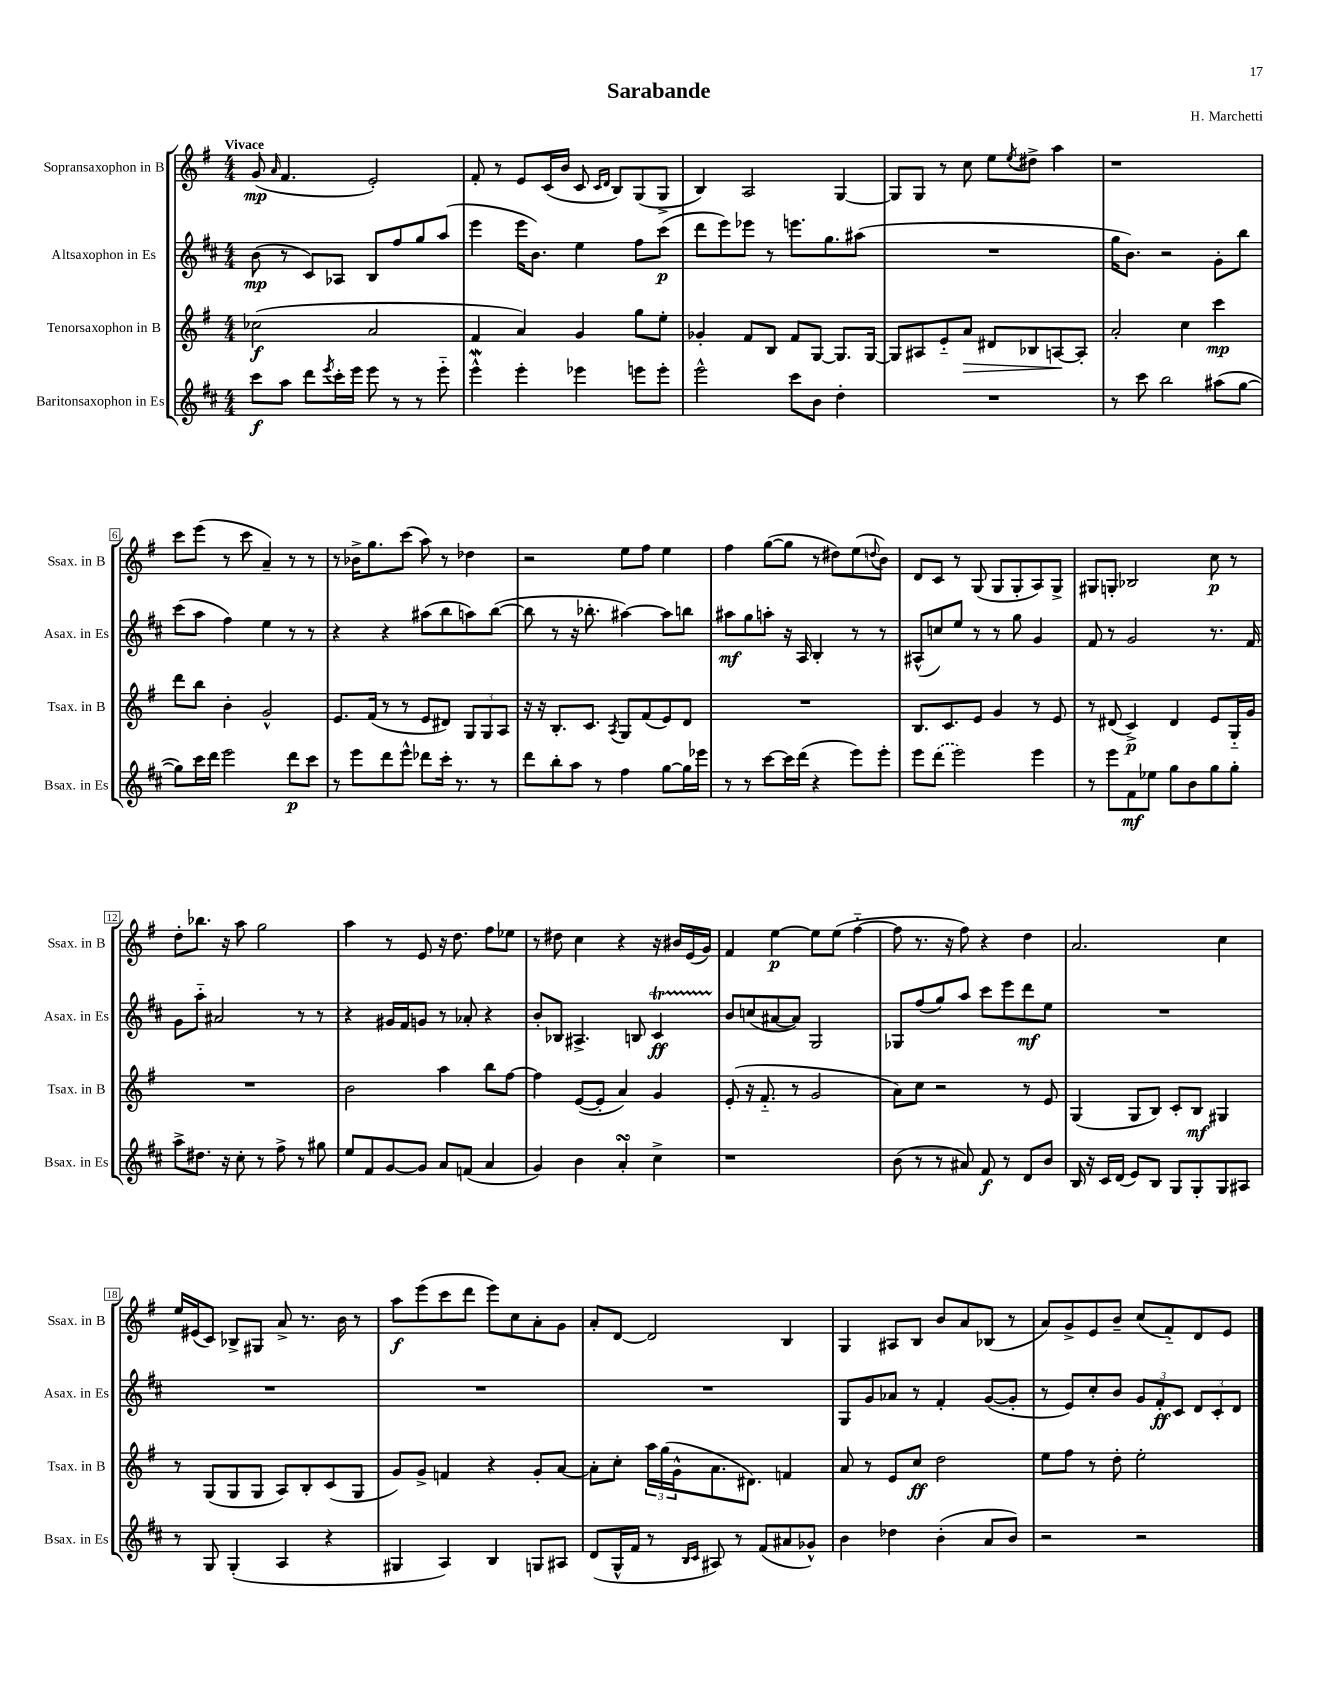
\header { title = "Sarabande" composer = "H. Marchetti" }
<<
\new StaffGroup <<
\new Staff = "s0" \with { instrumentName = "Sopransaxophon in B" shortInstrumentName = "Ssax. in B" } {
    \clef treble \key g \major \numericTimeSignature \time 4/4 \tempo "Vivace"
    g'8\mp( \grace { a'16 } fis'4. e'2-.) |
    fis'8-. r8 e'8 c'16( b'16 c'8 \grace { c'16 d'16 } b8) g8( g8-> |
    b4) a2 g4~ |
    g8 g8 r8 c''8 e''8 \acciaccatura { e''8 } dis''8-> a''4 |
    r1 |
    c'''8 e'''8( r8 c'''8 a'4--) r8 r8 |
    r8 bes'16-> g''8. c'''8( a''8) r8 des''4 |
    r2 e''8 fis''8 e''4 |
    fis''4 g''8~( g''8 r8 dis''8) e''8( \appoggiatura { d''8 } b'8) |
    d'8 c'8 r8 g8( g8 g8-. a8) g8-> |
    gis8 g8-. bes2 c''8\p r8 |
    d''8-. bes''8. r16 a''8 g''2 |
    a''4 r8 e'8 r16 d''8. fis''8 ees''8 |
    r8 dis''8 c''4 r4 r16 bis'16 e'16( g'16) |
    fis'4 e''4~\p e''8 e''8( fis''4~-_ |
    fis''8 r8. r16 fis''8) r4 d''4 |
    a'2. c''4 |
    e''16 eis'16( c'8) bes8-> gis8 a'8-> r8. b'16 r8 |
    a''8\f e'''8( c'''8 d'''8 e'''8) c''8 a'8-. g'8 |
    a'8-. d'8~ d'2 b4 |
    g4 ais8 b8 b'8 a'8 bes8( r8 |
    a'8) g'8-> e'8 b'8-- c''8( fis'8-_) d'8 e'8 \bar "|." |
}
\new Staff = "s1" \with { instrumentName = "Altsaxophon in Es" shortInstrumentName = "Asax. in Es" } {
    \clef treble \key d \major \numericTimeSignature \time 4/4
    b'8\mp( r8 cis'8) aes8 b8 fis''8 g''8 a''8( |
    e'''4 e'''16 b'8.) e''4 fis''8 cis'''8\p( |
    d'''8 e'''8) ees'''8 r8 e'''8. g''8. ais''8( |
    R1 |
    g''16 b'8.) r2 g'8-. b''8 |
    cis'''8( a''8 fis''4) e''4 r8 r8 |
    r4 r4 ais''8( b''8 a''8) b''8~( |
    b''8 r8 r16 bes''8.-. ais''4~) ais''8 b''8 |
    ais''8\mf g''8 a''8-. r16 a16 b4-. r8 r8 |
    ais8-^( c''8) e''8 r8 r8 g''8 g'4 |
    fis'8 r8 g'2 r8. fis'16 |
    g'8 a''8-_ ais'2 r8 r8 |
    r4 gis'16 fis'16 g'8 r8 aes'8-. r4 |
    b'8-. bes8 ais4.-> b8 cis'4\startTrillSpan\ff |
    b'8\stopTrillSpan c''8( ais'8~ ais'8) g2 |
    ges8 fis''8( g''8) a''8 cis'''8 e'''8 d'''8\mf e''8 |
    R1 |
    R1 |
    R1 |
    R1 |
    g8 g'8 aes'8 r8 fis'4-. g'8~( g'8-. |
    r8 e'8) cis''8-. b'8 \tuplet 3/2 { g'8 fis'8-.\ff cis'8 } \tuplet 3/2 { d'8 cis'8-. d'8 } \bar "|." |
}
\new Staff = "s2" \with { instrumentName = "Tenorsaxophon in B" shortInstrumentName = "Tsax. in B" } {
    \clef treble \key g \major \numericTimeSignature \time 4/4
    ces''2\f( a'2 |
    fis'4 a'4) g'4 g''8 e''8-. |
    ges'4-. fis'8 b8 fis'8 g8~ g8. g16~ |
    g8 ais8 e'8-_ a'8\> dis'8 bes8 a8~\! a8-. |
    a'2-. c''4 c'''4\mp |
    d'''8 b''8 b'4-. g'2-^ |
    e'8. fis'16( r8 r8 e'8 dis'8) \tuplet 3/2 { g8 g8 a8 } |
    r16 r16 b8.-. c'8. \acciaccatura { a8 } g8 fis'8( e'8) d'8 |
    R1 |
    b8. c'8. e'8 g'4 r8 e'8 |
    r8 dis'8( c'4->\p) dis'4 e'8 g16-_ g'16 |
    R1 |
    b'2 a''4 b''8 fis''8~ |
    fis''4 e'8~( e'8-. a'4) g'4 |
    e'8-.( r16 fis'8.-_ r8 g'2 |
    a'8) c''8 r2 r8 e'8 |
    g4( g8 b8) c'8-. b8\mf gis4 |
    r8 g8( g8 g8 a8) b8-. c'8( g8 |
    g'8) g'8-> f'4 r4 g'8-. a'8~ |
    a'8-. c''8-. \tuplet 3/2 { a''16 g''16( g'16-^ } a'8. dis'8.) f'4 |
    a'8 r8 e'8 c''8\ff d''2 |
    e''8 fis''8 r8 d''8-. e''2-. \bar "|." |
}
\new Staff = "s3" \with { instrumentName = "Baritonsaxophon in Es" shortInstrumentName = "Bsax. in Es" } {
    \clef treble \key d \major \numericTimeSignature \time 4/4
    cis'''8\f a''8 d'''8 \acciaccatura { e'''8 } cis'''16-. e'''16 e'''8 r8 r8 e'''8-_ |
    e'''4-^\mordent e'''4-. ees'''4 e'''8 e'''8-. |
    e'''2-^ cis'''8 b'8 d''4-. |
    R1 |
    r8 cis'''8 b''2 ais''8( g''8~ |
    g''8) cis'''16 d'''16 e'''2 d'''8\p cis'''8 |
    r8 e'''8 d'''8 e'''8-^ des'''8 cis'''16-. r8. r8 |
    d'''8 b''8-. a''8 r8 fis''4 g''8~ g''16 ees'''16 |
    r8 r8 cis'''8~ cis'''16 d'''16( r4 e'''8) e'''8-. |
    e'''8 \once \slurDashed d'''8( e'''2) e'''4 |
    r8 e'''8 fis'8\mf ees''8 g''8 b'8 g''8 g''8-. |
    a''8-> dis''8. r16 cis''8-. r8 fis''8-> r8 gis''8 |
    e''8 fis'8 g'8~ g'8 a'8 f'8( a'4 |
    g'4) b'4 a'4-.\turn cis''4-> |
    r1 |
    b'8( r8 r8 ais'8) fis'8\f r8 d'8 b'8 |
    b16 r16 cis'16 d'16( e'8) b8 g8 g8-. g8 ais8 |
    r8 g8 g4-.( a4 r4 |
    gis4 a4) b4 g8 ais8 |
    d'8( g16-^ fis'16 r8 \grace { b16 cis'16 } ais8) r8 fis'8( ais'8 ges'8-^) |
    b'4 des''4 b'4-.( a'8 b'8) |
    r2 r2 \bar "|." |
}
>>
>>
\layout { \context { \Score \override BarNumber.stencil = #(make-stencil-boxer 0.1 0.3 ly:text-interface::print) } }
